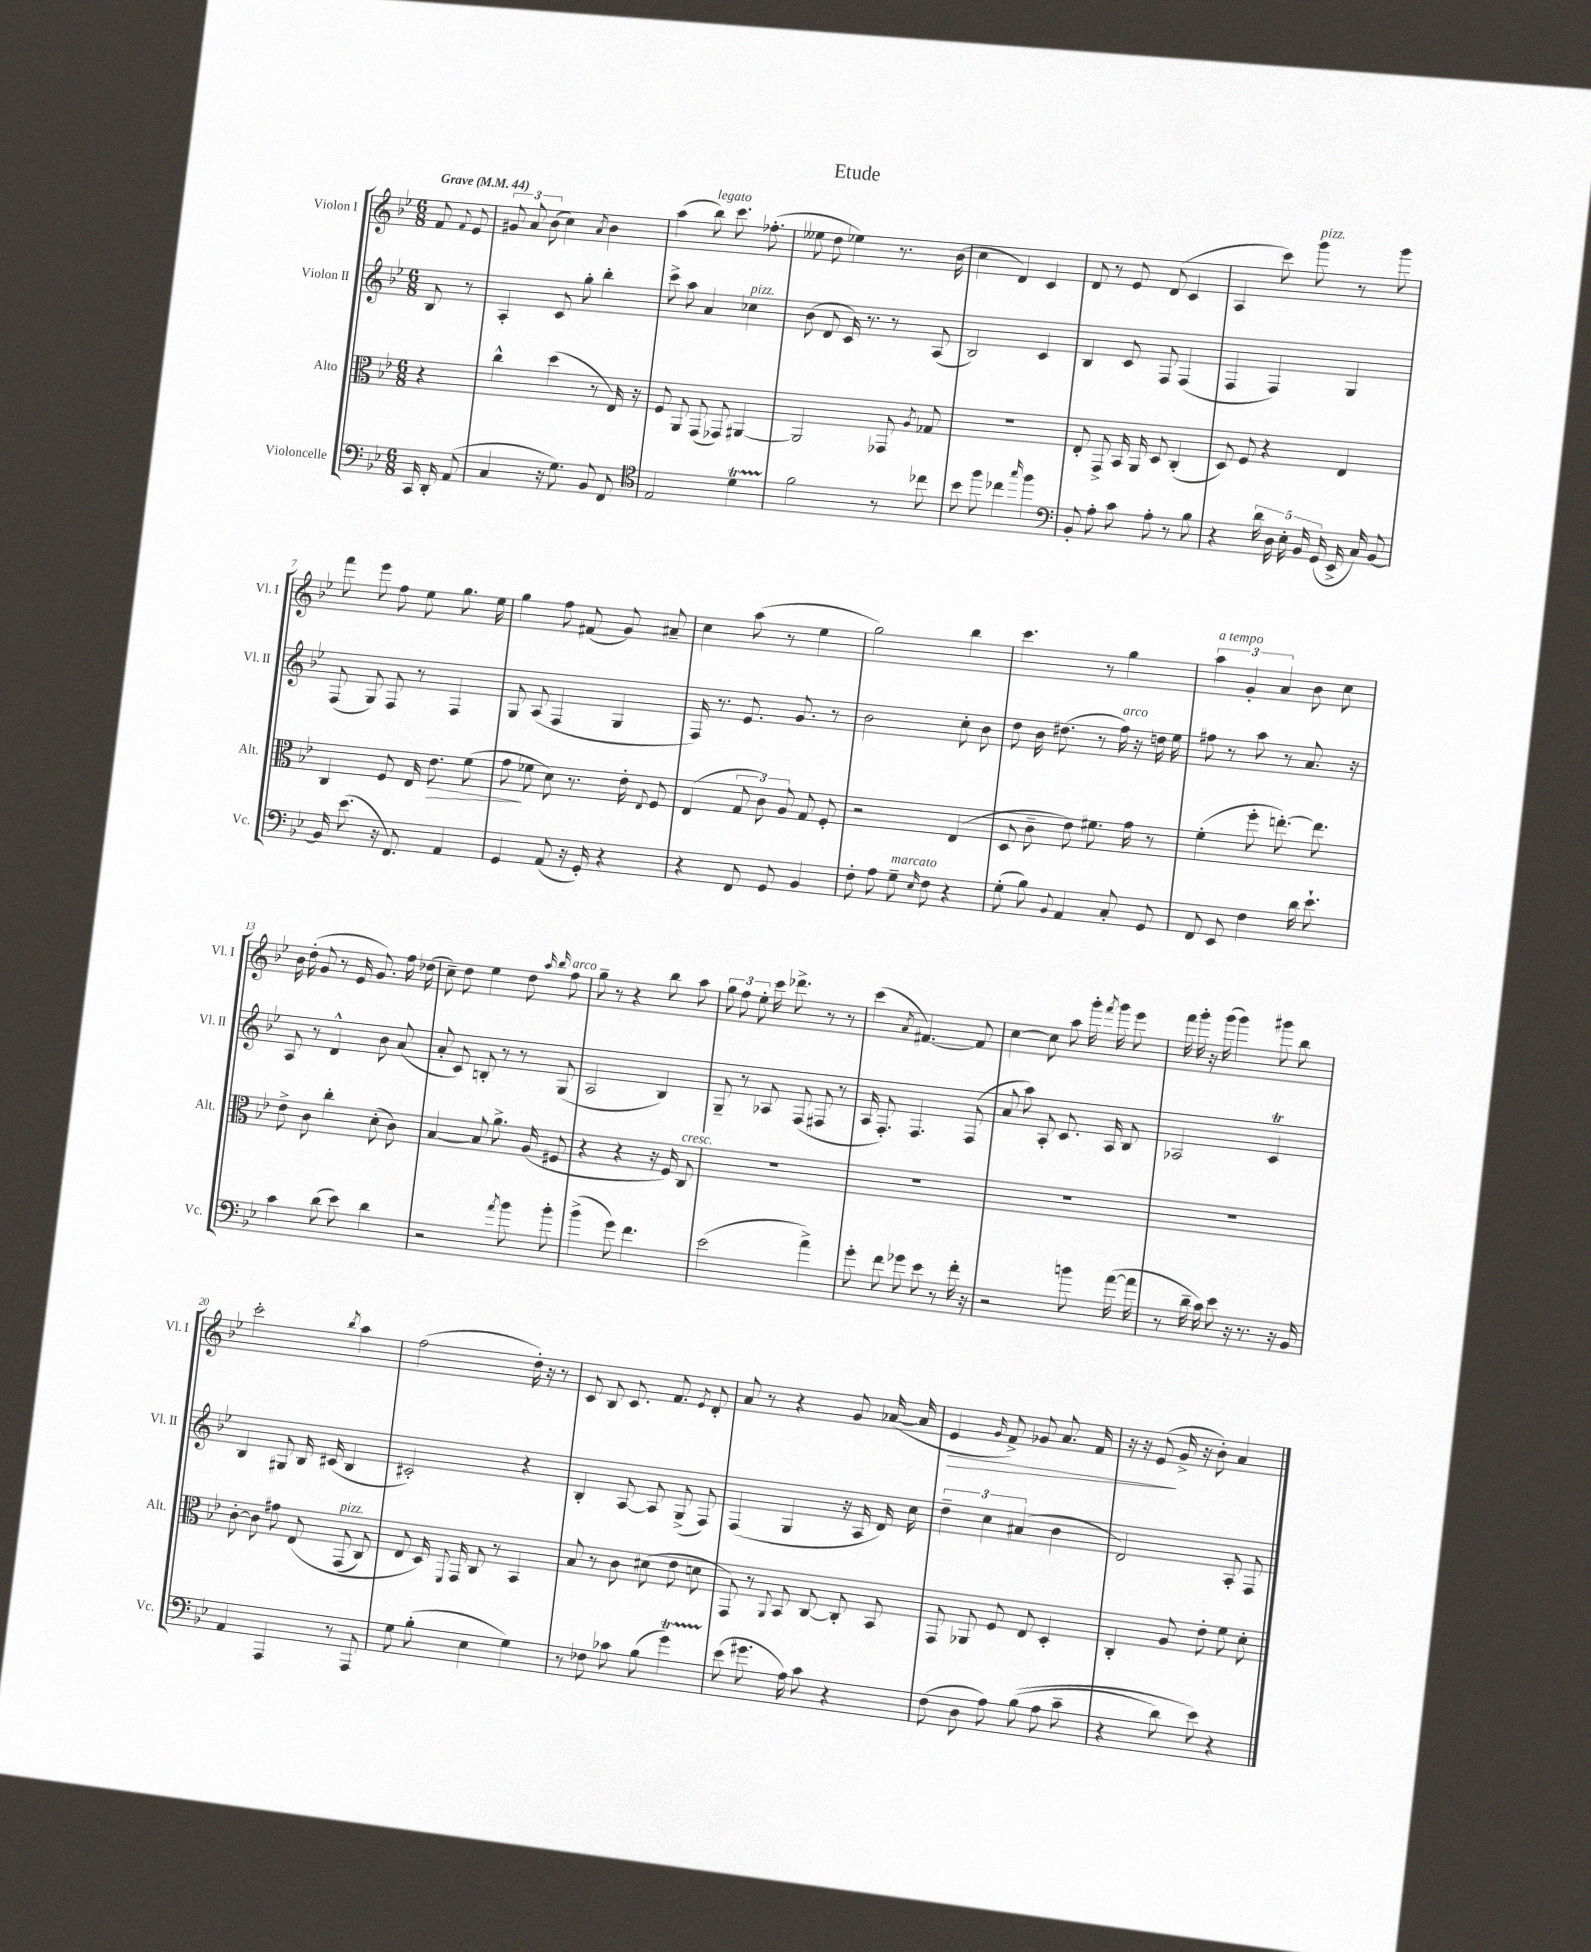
\header { title = "Etude" }
<<
\new StaffGroup <<
\new Staff = "s0" \with { instrumentName = "Violon I" shortInstrumentName = "Vl. I" } {
    \clef treble \key bes \major \numericTimeSignature \time 6/8 \partial 4 \tempo "Grave" 4 = 44
    \autoBeamOff f'8 \appoggiatura { f'8 } ees'8 |
    \tuplet 3/2 { gis'8 a'8 bes'8( } c''4) \acciaccatura { a'8 } bes'4 |
    a''4( bes''8^\markup { \italic "legato" }) c'''8. fes''8.-.( |
    eeses''8 d''8 ees''4) r8. bes'16( |
    c''4 d'4) c'4 |
    d'8 r8 ees'8 d'8( c'4 |
    a4 c'''8) g'''8^\markup { \italic "pizz." } r8 g'''8 |
    f'''8 ees'''8 f''8 ees''8 g''8. ees''16 |
    g''4 f''8 fis'8( g'8) ais'8-- |
    c''4 a''8( r8 ees''4 |
    g''2) bes''4 |
    c'''4. r8 g''4 |
    \tuplet 3/2 { a''4^\markup { \italic "a tempo" } g'4-. a'4 } bes'8 c''8 |
    bes'16 d''16-.( g'8 r8 ees'16 g'8.) f''16 des''16( |
    c''8--) d''8 ees''4 d''8 \grace { a''16 bes''16 } f''8^\markup { \italic "arco" } |
    g''8-- r8 r4 bes''8 a''8 |
    \tuplet 3/2 { g''8 f''8 ees''8-. } c'''16 des'''8.-> r8 r8 |
    c'''4( \acciaccatura { a'8 } fis'4.~) fis'8 |
    c''4~ c''8 a''8 g'''16-. \acciaccatura { f'''8 } g'''16 ees'''8 |
    f'''16 g'''16-. r16 g'''16( g'''4) gis'''8 bes''8 |
    c'''2-. \acciaccatura { bes''8 } a''4 |
    f''2( d''16-.) r16 r8 |
    c'8 bes8 c'8. f'8. \acciaccatura { ees'8 } d'8-. |
    a'8 r8 r4 g'8 aes'16~( aes'16 |
    ees'4\> \grace { g'16 } f'8->) ges'8 a'8. f'16 |
    r16 r16 ees'8\!( g'16-> r16 bes'8-.) a'4 \bar "|." |
}
\new Staff = "s1" \with { instrumentName = "Violon II" shortInstrumentName = "Vl. II" } {
    \clef treble \key bes \major \numericTimeSignature \time 6/8 \partial 4
    \autoBeamOff bes8 r8 |
    a4-. c'8 g''8-. bes''4-. |
    c'''8-> a''8 a'4 ces''4^\markup { \italic "pizz." } |
    bes'8( d'8 c'16) r8. r8 a8( |
    bes2) c'4 |
    bes4 c'8 f8 f4( |
    f4 f4) g4 |
    f8( g8) f8 r8 f4 |
    g8 a8( f4 g4 |
    f16) r8. ees'8. g'8. r8 |
    bes'2 c''8-. bes'8 |
    d''8 bes'16 dis''8.( r8 f''16^\markup { \italic "arco" }) r16 d''16 ees''16 |
    fis''8 r8 a''8 r8 a'8. r16 |
    a8 r8 d'4-^ bes'8 a'8( |
    a'8-. c'8) b8-. r8 r8 g8( |
    a2 bes4) |
    g8-- r8 aes8 f8( fis8 r8 |
    a16 f8.-.) f4. f8( |
    a'8 a''8) a8-. c'8. a16 bes8 |
    aes2 c'4\trill |
    bes4 gis8 bes16 cis'16( bes4 |
    cis'2-.) r4 |
    bes4-. a8~ a8 g8->( f8) |
    f4( g4 r16 a16 d'16) c''16 |
    \tuplet 3/2 { d''4-- c''4 ais'4( } bes'4 |
    d'2) a8-. f8 \bar "|." |
}
\new Staff = "s2" \with { instrumentName = "Alto" shortInstrumentName = "Alt." } {
    \clef alto \key bes \major \numericTimeSignature \time 6/8 \partial 4
    \autoBeamOff r4 |
    c''4-^ d''4( r8 ees16) r16 |
    f8 a,8 g,8( ges,8) ais,4~ |
    ais,2 ges,8 \acciaccatura { a8 } ges8 |
    R2. |
    ees8-. g,8-> bes,16 a,16 d8 c4-.( |
    d8) f8 r4 ees4 |
    c4 f8 ees16 ees'8.\> f'8( |
    g'8\! fes'8 d'8) r8. ees'16-. \appoggiatura { ees8 } f8 |
    ees4( \tuplet 3/2 { g8 c'8) a8 } g8 f8-. |
    r2 ees4( |
    d8 c'8-- ees'8) fis'8. g'16 r8 |
    f'4-.( f''8-. e''8.~-.) e''8. |
    ees'8-> c'8 c''4-. d'8-.( c'8) |
    bes4~ bes8 a'8.-> a16( fis8 |
    r4 r4 r16 f16) c8^\markup { \italic "cresc." } |
    R2. |
    R2. |
    R2. |
    R2. |
    c'8~-. c'8 gis'8 ees8\( g,8^\markup { \italic "pizz." }( c8) |
    ees8 d16\) \appoggiatura { f,8 } g,16 c8 r8 bes,4 |
    bes8 r8 c'8 dis'8( ees'8 d'8 |
    g,8) r8 \appoggiatura { a,8 } bes,8 c8~ c8-. bes,8 |
    g,8 aes,8 f8 ees8 d4-. |
    c4-. a8 ees'8-. f'8 d'8-. \bar "|." |
}
\new Staff = "s3" \with { instrumentName = "Violoncelle" shortInstrumentName = "Vc." } {
    \clef bass \key bes \major \numericTimeSignature \time 6/8 \partial 4
    \autoBeamOff c,16 d,16-. a,8( |
    c4 r16 g8.) bes,8 f,8 |
    \clef tenor ees2 d'4\startTrillSpan |
    f'2\stopTrillSpan r8 ces''8 |
    bes'8 f''8 ces''4 \grace { g''16 } f''4 |
    \clef bass bes,8-. a8-. c'8 a8-. r8 bes8 |
    r4 \tuplet 5/4 { d'16 d16 ees16-. bes,16 g,16( } ees,16-> c16) bes,8~ |
    bes,16 ees'8.( r16 f,8.) a,4 |
    g,4 a,8( r16 g,16-.) r4 |
    r4 f,8 g,8 bes,4 |
    f8-. a8 g8--^\markup { \italic "marcato" } \grace { ees16 } f8 r4 |
    g8-.( bes8) \appoggiatura { bes,8 } a,4 c8-. g,8 |
    f,8 ees,8 f4 d'16 ees'8.-! |
    c'4 d'8( ees'8) d'4 |
    r2 \acciaccatura { a'8 } bes'8 bes'8-. |
    bes'4->( g'8) f'4. |
    ees'2( a'4->) |
    g'8-. f'8 ges'8 ees'8 r8 f'16-. r16 |
    r2 b'8 a'16~( a'16 |
    r8 d'16-- c'16) ees'8 r16 r8. r16 bes,16 |
    a,4 a,,4 r8 a,,8 |
    g8 bes8-.( ees4 g4) |
    r8 fes8 ces'8 bes8( g'4\startTrillSpan) |
    ees'8\stopTrillSpan( gis'8. a16) c'8 r4 |
    f8( d8 a8) bes8(\( a8 c'8-- |
    r4 d'8) ees'8\) r4 \bar "|." |
}
>>
>>
